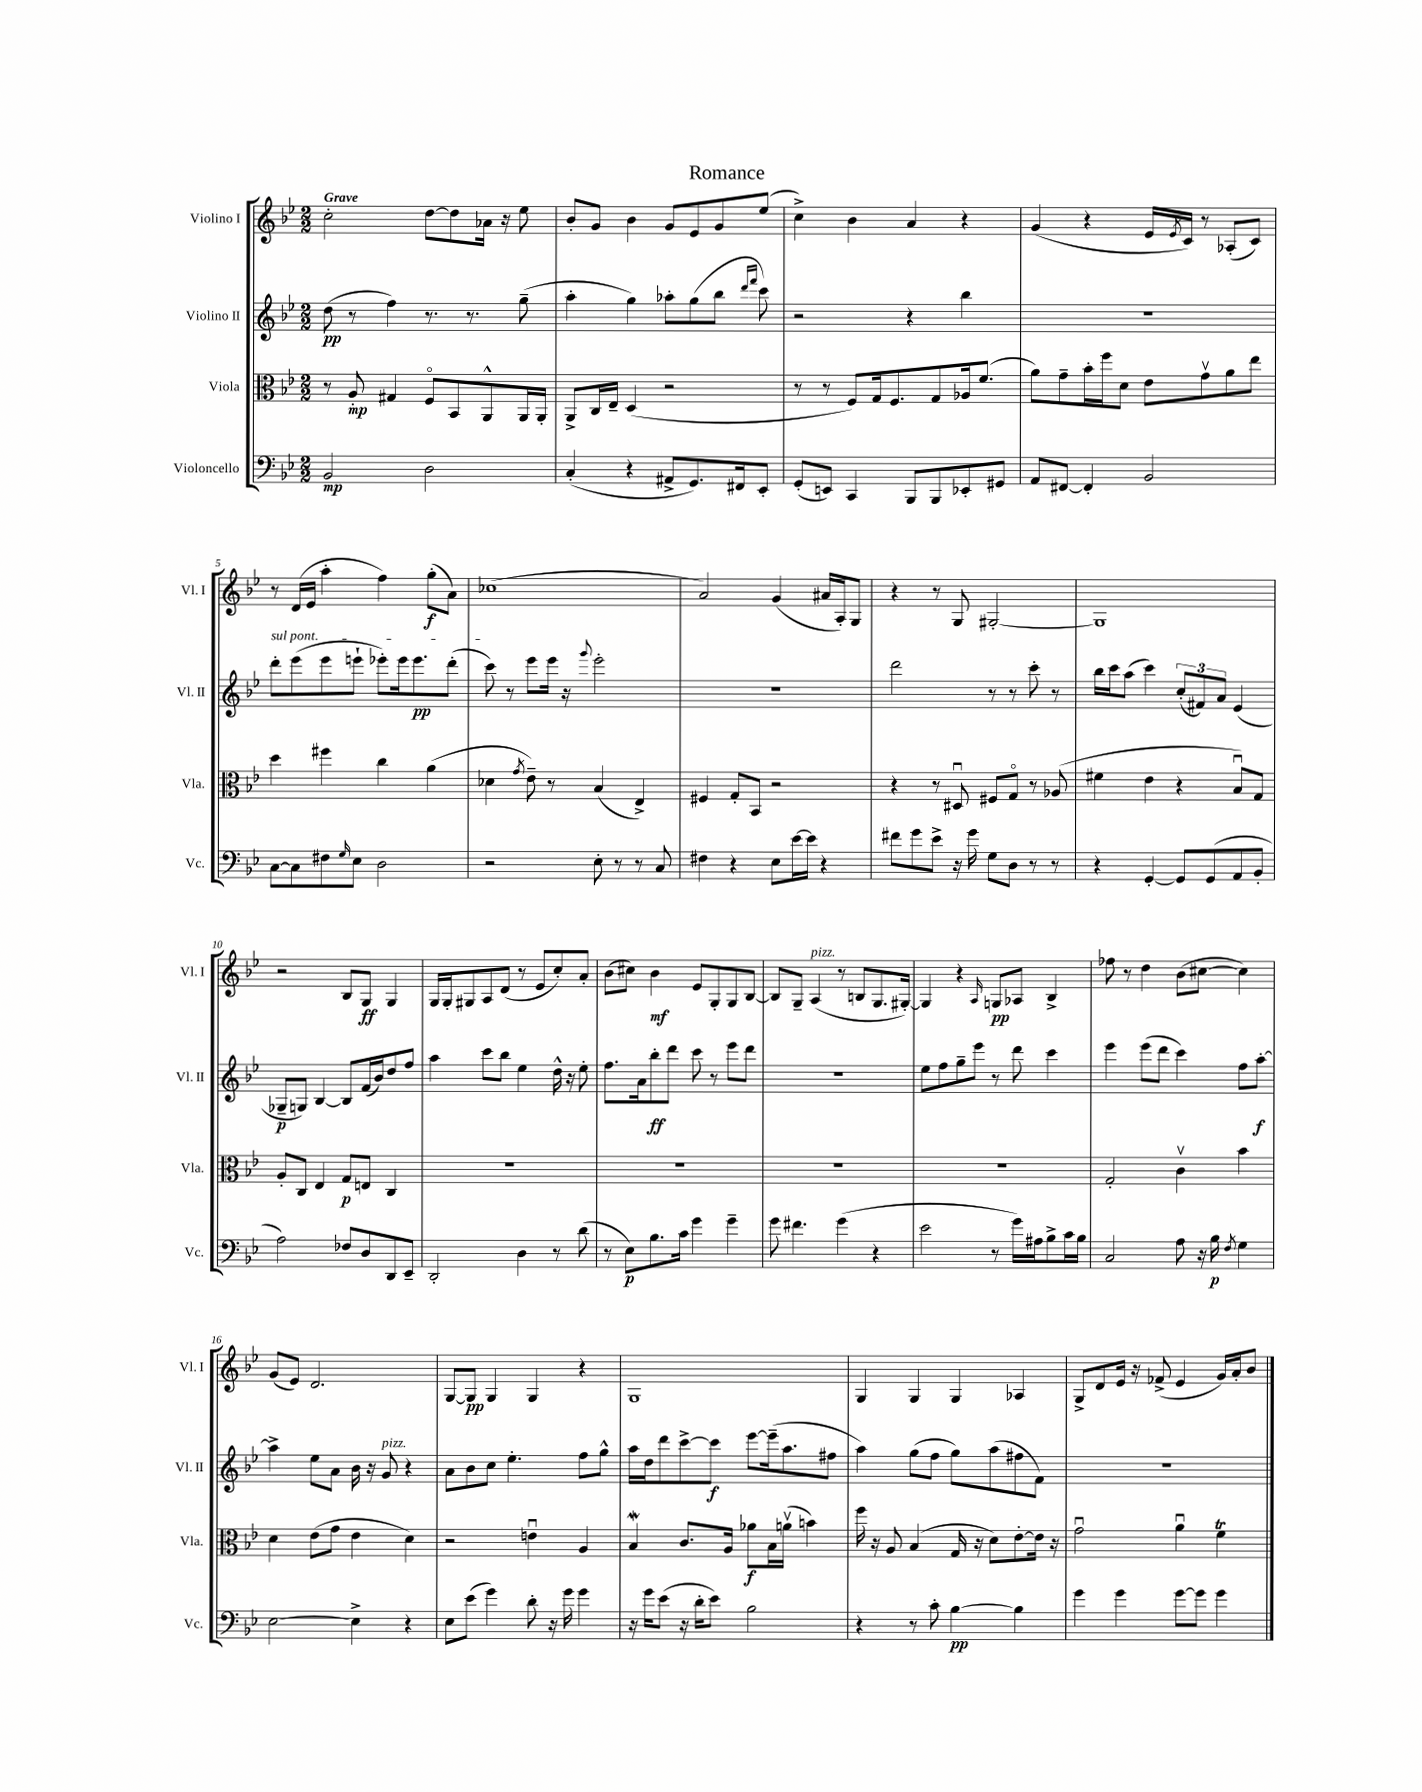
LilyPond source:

\header { title = "Romance" }
<<
\new StaffGroup <<
\new Staff = "s0" \with { instrumentName = "Violino I" shortInstrumentName = "Vl. I" } {
    \clef treble \key bes \major \numericTimeSignature \time 2/2 \tempo "Grave"
    c''2-. d''8~ d''8 aes'16 r16 ees''8 |
    bes'8-. g'8 bes'4 g'8 ees'8 g'8 ees''8( |
    c''4->) bes'4 a'4 r4 |
    g'4( r4 ees'16 \acciaccatura { ees'8 } c'16) r8 aes8-.( c'8) |
    r8 d'16( ees'16 a''4-. f''4) g''8-.\f( a'8) |
    ces''1( |
    a'2) g'4( ais'16 a16-.) g8 |
    r4 r8 g8 gis2~-. |
    gis1 |
    r2 bes8 g8\ff g4 |
    g16 g16-. gis8 a8 d'8( r8 ees'8 c''8-.) a'8-. |
    bes'8( cis''8) bes'4\mf ees'8 g8-. g8 bes8~ |
    bes8 g8-- a4^\markup { \italic "pizz." }( r8 b8 g8. gis16~-.) |
    gis4 r4 \grace { a16 } g8\pp aes8 bes4-> |
    fes''8 r8 d''4 bes'8( cis''8~ cis''4) |
    g'8( ees'8) d'2. |
    g8~ g8\pp g4 g4 r4 |
    g1 |
    g4 g4 g4 aes4 |
    g8-> d'8 ees'16 r16 fes'8->( ees'4 g'16) a'16-. bes'8 \bar "|." |
}
\new Staff = "s1" \with { instrumentName = "Violino II" shortInstrumentName = "Vl. II" } {
    \clef treble \key bes \major \numericTimeSignature \time 2/2
    d''8\pp( r8 f''4) r8. r8. g''8--( |
    a''4-. g''4) aes''8-. g''8( bes''8 \grace { d'''16 f'''16 } c'''8) |
    r2 r4 bes''4 |
    R1 |
    \once \override TextSpanner.bound-details.left.text = \markup { \italic "sul pont." } d'''8-.\startTextSpan ees'''8( ees'''8 e'''8-! ees'''8-.) ees'''16 ees'''8.\pp d'''8-.( |
    c'''8\stopTextSpan) r8 ees'''8 ees'''16 r16 \appoggiatura { g'''8 } ees'''2-. |
    R1 |
    d'''2 r8 r8 c'''8-. r8 |
    bes''16 c'''16 a''8( c'''4) \tuplet 3/2 { c''8-.( fis'8) a'8 } ees'4( |
    ges8--\p g8) bes4~ bes8 f'16( bes'16) d''8 f''8 |
    a''4 c'''8 bes''8 ees''4 d''16-^ r16 ees''8-. |
    f''8. a'16 bes''8-.\ff d'''8 c'''8 r8 ees'''8 d'''8 |
    r1 |
    ees''8 f''8 g''8-- ees'''8 r8 d'''8 c'''4 |
    ees'''4 ees'''8( d'''8 c'''4) f''8 a''8~-.\f |
    a''4-> ees''8 a'8 bes'16 r16 g'8^\markup { \italic "pizz." } r4 |
    a'8 bes'8 c''8 ees''4.-. f''8 g''8-^ |
    a''16 d''16 d'''8 c'''8~-> c'''8\f ees'''8~ ees'''16--( a''8. fis''8 |
    a''4) g''8( f''8 g''8) a''8( fis''8 f'8) |
    R1 \bar "|." |
}
\new Staff = "s2" \with { instrumentName = "Viola" shortInstrumentName = "Vla." } {
    \clef alto \key bes \major \numericTimeSignature \time 2/2
    r8 a8-.\mp gis4 f8\flageolet bes,8 a,8-^ a,16 a,16-. |
    a,8-> c16 ees16-- d4( r2 |
    r8 r8 f8) g16 f8. g8 aes16 f'8.( |
    a'8) g'8-- bes'16-. f''16 d'8 ees'8 g'8\upbow a'8 ees''8 |
    d''4 fis''4 c''4 a'4( |
    des'4 \acciaccatura { g'8 } ees'8--) r8 bes4( ees4->) |
    fis4 g8-. bes,8 r2 |
    r4 r8 dis8\downbow fis8 g8\flageolet r8 aes8( |
    fis'4 ees'4 r4 bes8\downbow) g8 |
    a8-. c8 ees4 g8\p e8 c4 |
    R1 |
    R1 |
    R1 |
    R1 |
    g2-. c'4\upbow bes'4 |
    d'4 ees'8( g'8 ees'4 d'4) |
    r2 e'4\downbow a4 |
    bes4\mordent c'8. a16 aes'8\f bes16 a'16\upbow( b'4) |
    f''16 r16 a8 bes4( g16 r16 d'8) ees'8~-. ees'16 r16 |
    g'2\downbow a'4\downbow f'4\trill \bar "|." |
}
\new Staff = "s3" \with { instrumentName = "Violoncello" shortInstrumentName = "Vc." } {
    \clef bass \key bes \major \numericTimeSignature \time 2/2
    bes,2\mp d2 |
    c4-.( r4 ais,8-> g,8.) fis,16 ees,8-. |
    g,8-.( e,8) c,4 bes,,8 bes,,8 ees,8-. gis,8 |
    a,8 fis,8~ fis,4-. bes,2 |
    c8~ c8 fis8 \grace { g16 } ees8 d2 |
    r2 ees8-. r8 r8 c8 |
    fis4 r4 ees8 ees'16~ ees'16 r4 |
    fis'8 g'8 ees'8-> r16 g'16 g8 d8 r8 r8 |
    r4 g,4~-. g,8 g,8( a,8 bes,8-. |
    a2) fes8 d8 d,8 ees,8-- |
    d,2-. d4 r8 d'8( |
    r8 ees8\p) bes8. c'16 g'4 g'4-- |
    g'8 fis'4. g'4( r4 |
    ees'2 r8 g'16) ais16 bes8-> c'16 bes16 |
    c2 a8 r16 bes16\p \acciaccatura { f8 } g4 |
    ees2~ ees4-> r4 |
    ees8 ees'8( g'4) d'8-. r16 g'16 g'4 |
    r16 g'16 ees'8( r16 d'16-. ees'8) bes2 |
    r4 r8 c'8-. bes4~\pp bes4 |
    g'4 g'4 g'8~ g'8 g'4 \bar "|." |
}
>>
>>
